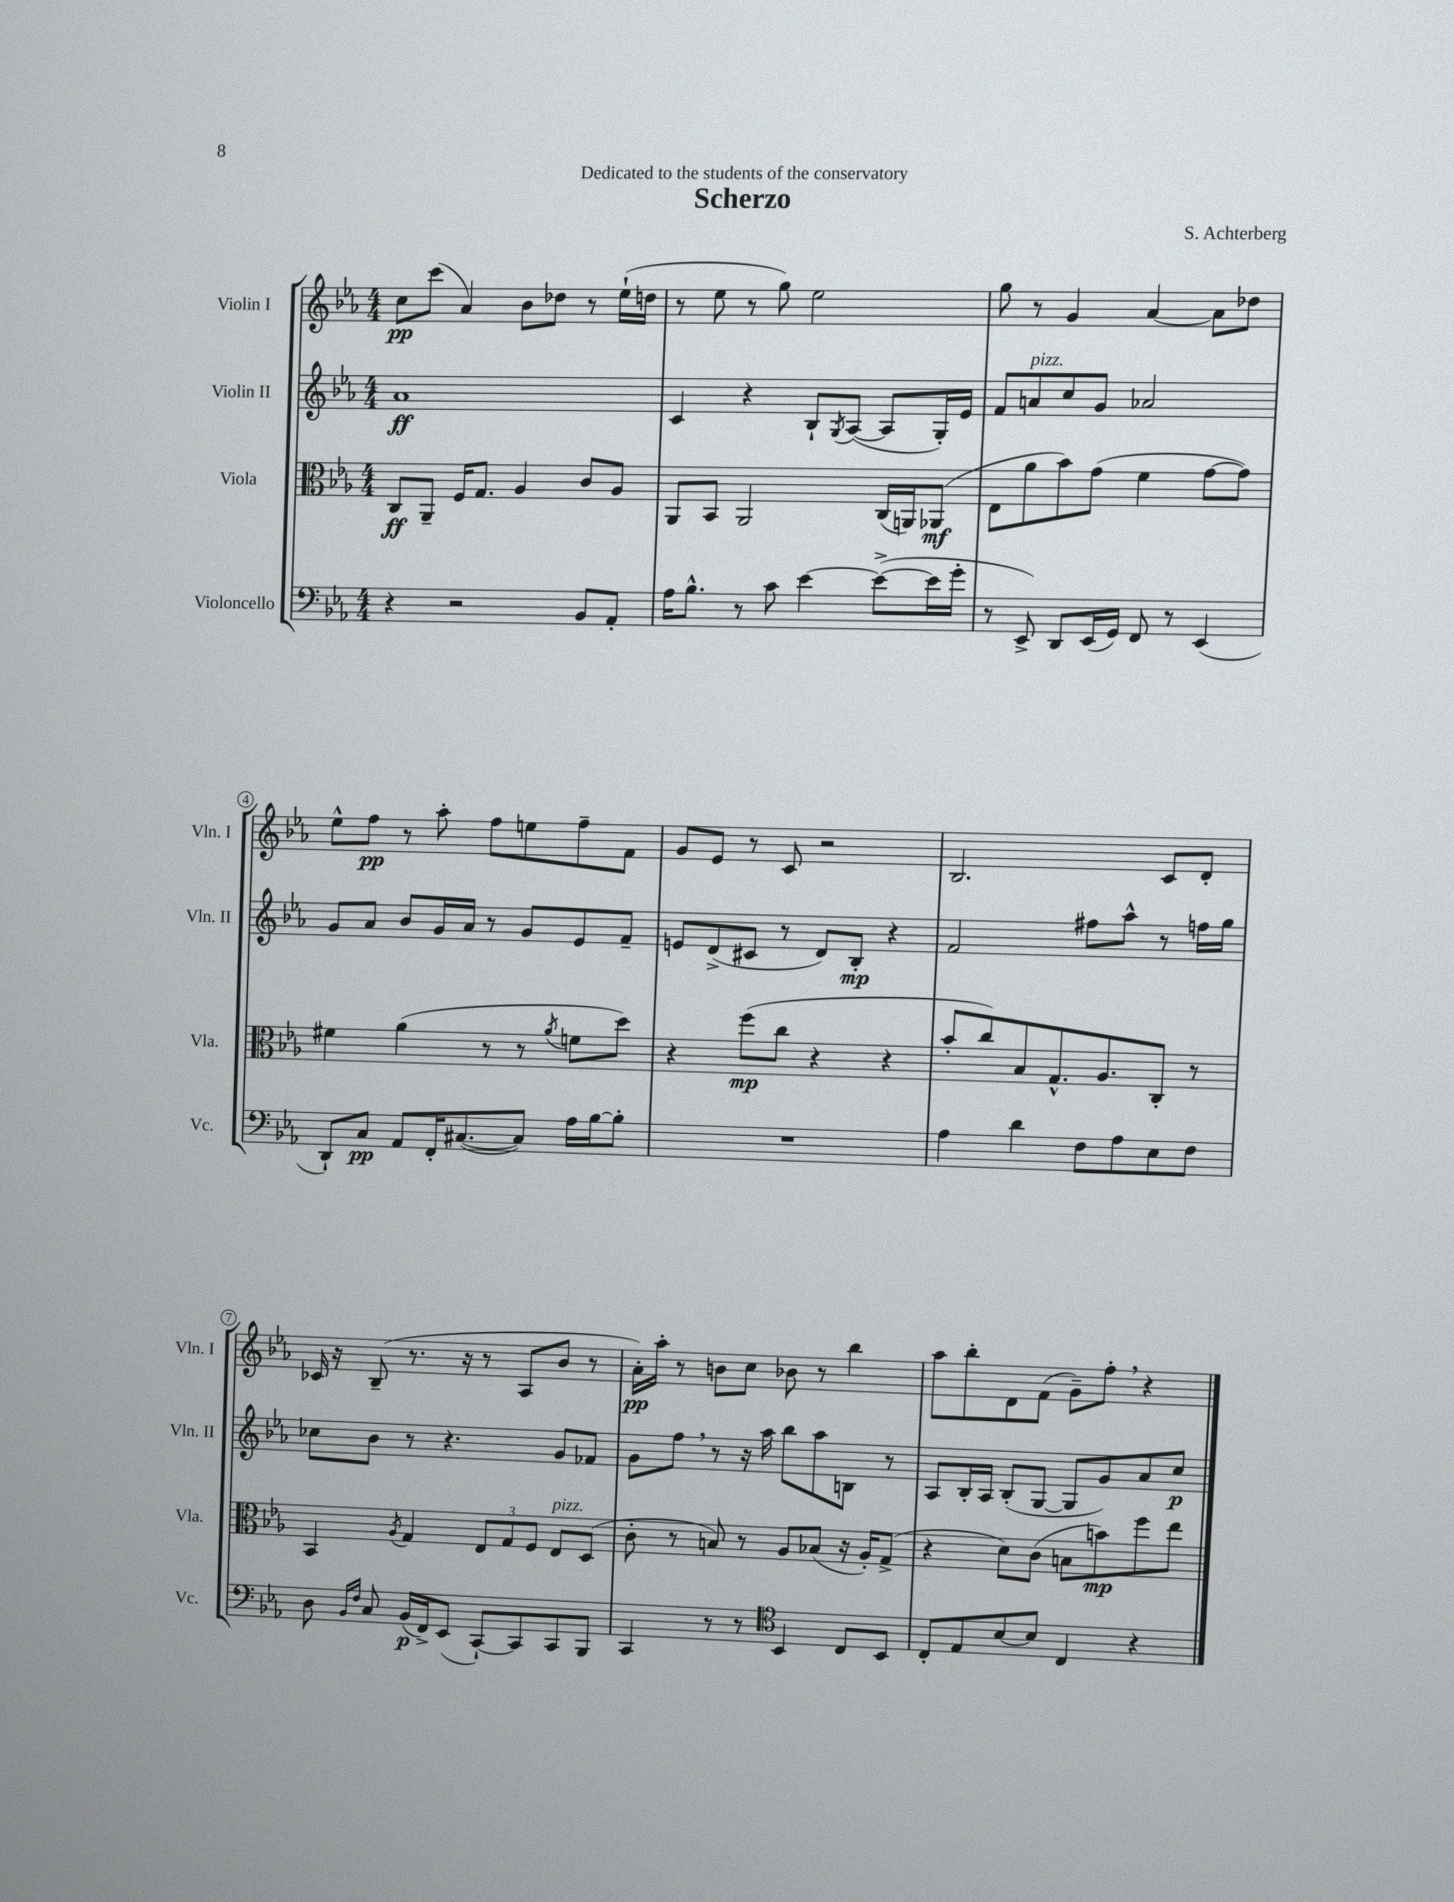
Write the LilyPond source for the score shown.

\header { title = "Scherzo" composer = "S. Achterberg" dedication = "Dedicated to the students of the conservatory" }
<<
\new StaffGroup <<
\new Staff = "s0" \with { instrumentName = "Violin I" shortInstrumentName = "Vln. I" } {
    \clef treble \key ees \major \numericTimeSignature \time 4/4
    c''8\pp c'''8( aes'4) bes'8 des''8 r8 ees''16-!( d''16 |
    r8 ees''8 r8 g''8) ees''2 |
    g''8 r8 g'4 aes'4~ aes'8 des''8 |
    ees''8-^ f''8\pp r8 aes''8-. f''8 e''8 f''8-- f'8 |
    g'8 ees'8 r8 c'8 r2 |
    bes2. c'8 d'8-. |
    ces'16 r16 bes8--( r8. r16 r8 aes8 bes'8 r8 |
    aes'16-.\pp) aes''16-. r8 b'8 c''8 bes'8 r8 bes''4 |
    aes''8 bes''8-. d'8 f'8( g'8--) f''8-. \breathe r4 \bar "|." |
}
\new Staff = "s1" \with { instrumentName = "Violin II" shortInstrumentName = "Vln. II" } {
    \clef treble \key ees \major \numericTimeSignature \time 4/4
    aes'1\ff |
    c'4 r4 bes8-! \acciaccatura { g8 } aes8~( aes8 g16-.) ees'16 |
    f'8 a'8^\markup { \italic "pizz." } c''8 g'8 aes'2 |
    g'8 aes'8 bes'8 g'16 aes'16 r8 g'8 ees'8 f'8-- |
    e'8 d'8->( cis'8 r8 d'8) bes8-.\mp r4 |
    f'2 fis''8 aes''8-^ r8 f''16 g''16 |
    ces''8 bes'8 r8 r4. g'8 fes'8 |
    g'8 f''8 \breathe r8 r16 aes''16 bes''8 aes''8 b8 r8 |
    aes8 bes16-. aes16 bes8-.( g8~ g8 g'8) aes'8 c''8\p \bar "|." |
}
\new Staff = "s2" \with { instrumentName = "Viola" shortInstrumentName = "Vla." } {
    \clef alto \key ees \major \numericTimeSignature \time 4/4
    c8\ff aes,8-- f16 g8. aes4 c'8 aes8 |
    aes,8 bes,8 aes,2 c16( a,16) aes,8\mf( |
    ees8 aes'8 bes'8) g'8( f'4 g'8~ g'8) |
    fis'4 aes'4( r8 r8 \acciaccatura { aes'8 } f'8 d''8) |
    r4 f''8\mp( c''8 r4 r4 |
    bes'8-. c''8) bes8 g8.-^ aes8. c8-. r8 |
    bes,4 \acciaccatura { aes8 } g4 \tuplet 3/2 { ees8 g8 f8 } ees8^\markup { \italic "pizz." } d8( |
    c'8-. r8 b8) r8 aes8 bes8( r16 aes16-.) g8->( |
    r4 d'8) c'8( b8 b'8\mp) f''8 ees''8 \bar "|." |
}
\new Staff = "s3" \with { instrumentName = "Violoncello" shortInstrumentName = "Vc." } {
    \clef bass \key ees \major \numericTimeSignature \time 4/4
    r4 r2 bes,8 aes,8-. |
    aes16 bes8.-^ r8 c'8 ees'4~ ees'8~->( ees'16 g'16-. |
    r8 ees,8->) d,8 ees,16( g,16) f,8 r8 ees,4( |
    d,8-!) c8\pp aes,8 f,16-. cis8.~( cis8) aes16 bes16~ bes8-. |
    R1 |
    aes4 d'4 f8 aes8 ees8 f8 |
    d8 \grace { bes,16 f16 } c8 bes,16\p( f,16->) ees,8( c,8~-!) c,8 c,8 bes,,8 |
    c,4 r8 r8 \clef tenor bes,4 c8 bes,8 |
    c8-. ees8 bes8~ bes8 c4 r4 \bar "|." |
}
>>
>>
\layout { \context { \Score \override BarNumber.stencil = #(make-stencil-circler 0.1 0.3 ly:text-interface::print) } }
